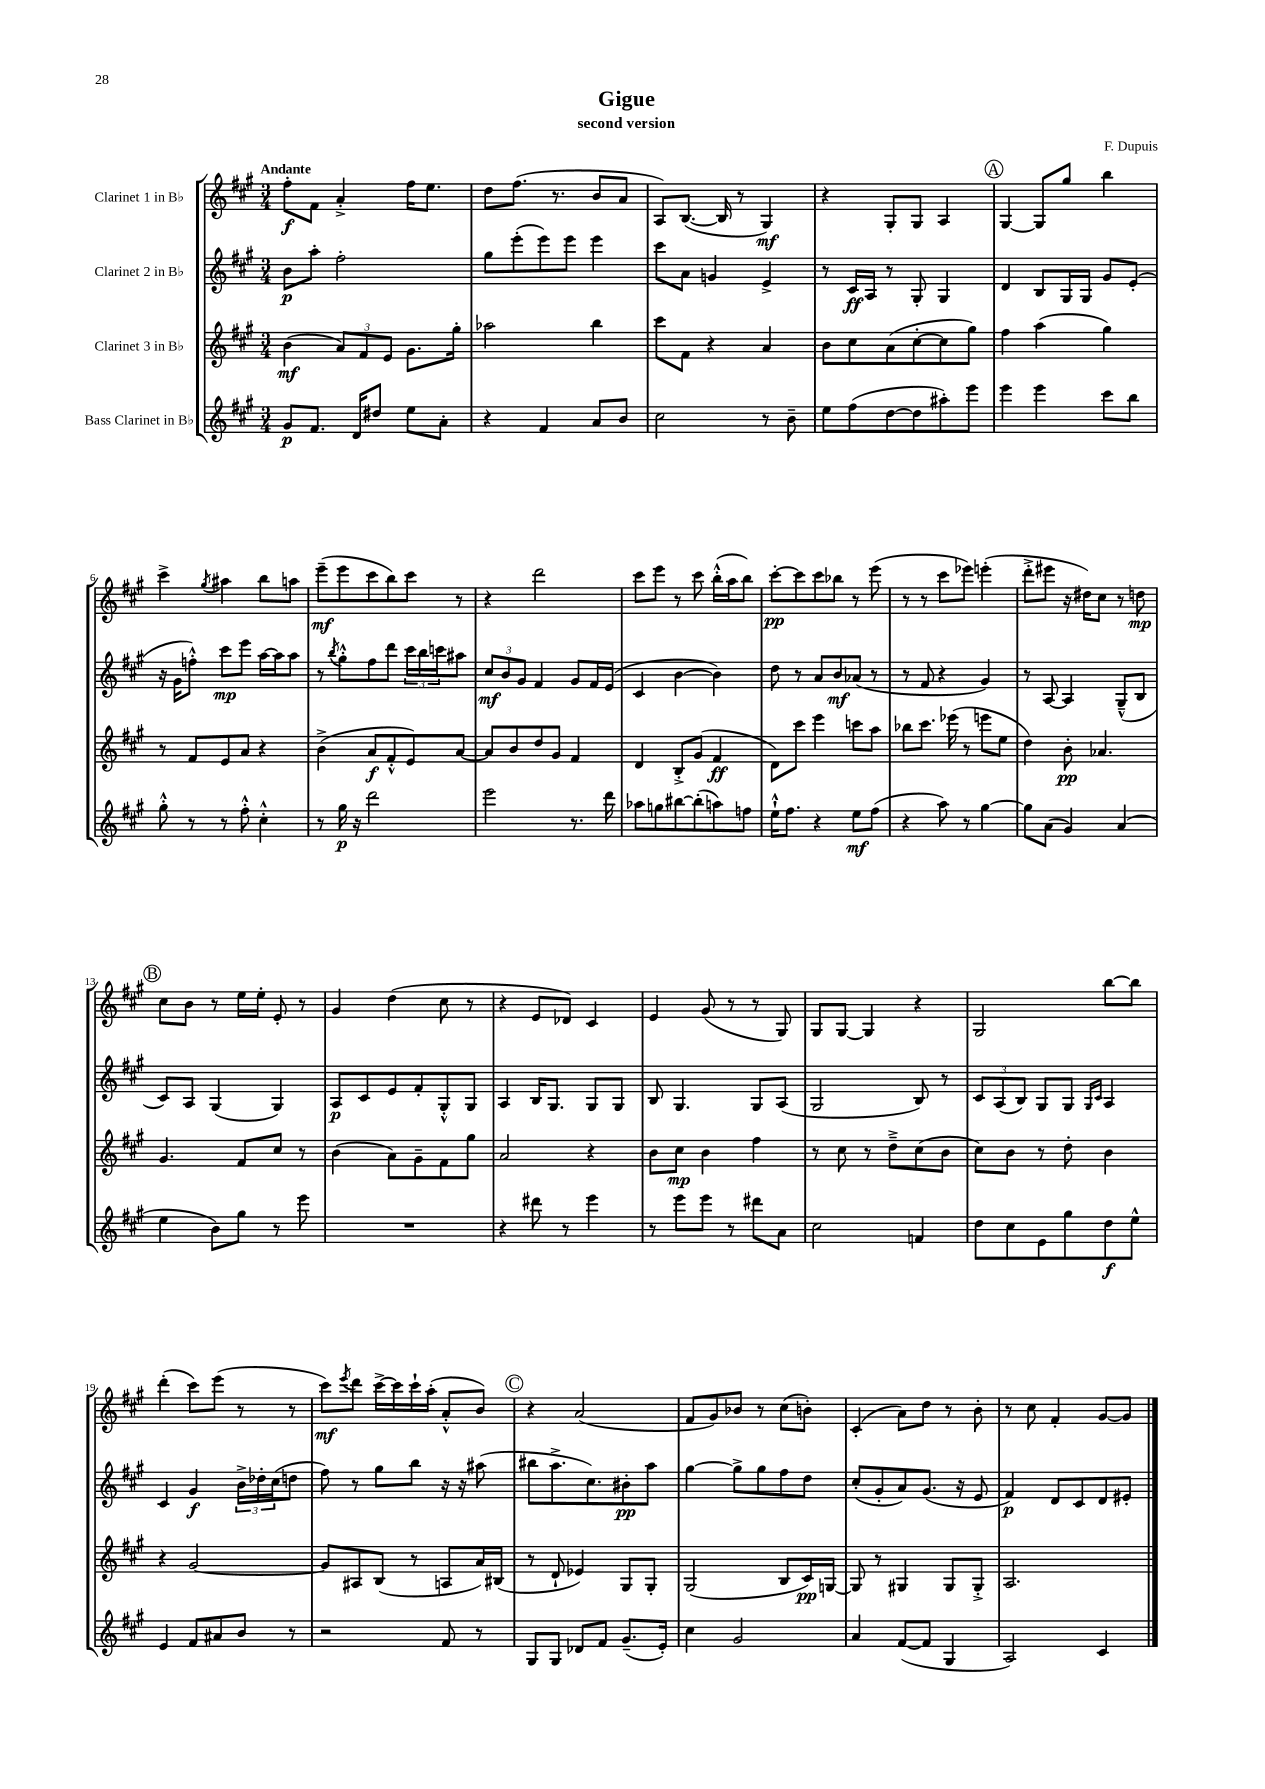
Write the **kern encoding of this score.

**kern	**kern	**kern	**kern
*staff4	*staff3	*staff2	*staff1
*clefG2	*clefG2	*clefG2	*clefG2
*k[f#c#g#]	*k[f#c#g#]	*k[f#c#g#]	*k[f#c#g#]
*M3/4	*M3/4	*M3/4	*M3/4
8g#	(4b	8b	8ff#'
8.f#	.	8aa'	8f#
.	12a)	2ff#'	4a'^
16d	.	.	.
.	12f#	.	.
8dd#	.	.	.
.	12e	.	.
8ee	8.g#	.	16ff#
.	.	.	8.ee
8a'	.	.	.
.	16gg#'	.	.
=	=	=	=
4r	2aa-	8gg#	8dd
.	.	(8eee'	(8.ff#
4f#	.	8eee)	.
.	.	.	8.r
.	.	8eee	.
8a	4bb	4eee	8b
8b	.	.	8a
=	=	=	=
2cc#	8ccc#	8ccc#	8A)
.	8f#	8a	([8.B
.	4r	4g	.
.	.	.	16B]
.	.	.	8r
8r	4a	4e^	4G#)
8b~	.	.	.
=	=	=	=
8ee	8b	8r	4r
(8ff#	8cc#	16c#	.
.	.	16A	.
[8dd	(8a	8r	8G#'
8dd]	[8cc#'	8G#'	8G#
8aa#')	8cc#]	4G#	4A
8eee	8gg#)	.	.
=	=	=	=
4eee	4ff#	4d	[4G#
4eee	(4aa	8B	8G#]
.	.	16G#	8gg#
.	.	16G#	.
8ccc#	4gg#)	8g#	4bb
8bb	.	(8e'	.
=	=	=	=
8gg#'^^	8r	16r	4ccc#^
.	.	16g#	.
8r	8f#	8ff'^^)	.
.	.	.	8qgg#
8r	8e	8ccc#	4aa#
8ff#'^^	8a	8eee	.
4cc#'^^	4r	[16aa	8bb
.	.	16aa]	.
.	.	8aa	8aa
=	=	=	=
8r	(4b^	8r	(8eee~
.	.	8qbb	.
16gg#	.	8gg#'^^	8eee
16r	.	.	.
2ddd	8a	8ff#	8ccc#
.	8f#'^^	8ddd	8bb)
.	8e)	24ccc#	8ccc#
.	.	24bb	.
.	.	24ccc	.
.	[8a	8aa#	8r
=	=	=	=
2eee	8a]	12cc#	4r
.	.	12b	.
.	8b	.	.
.	.	12g#	.
.	8dd	4f#	2ddd
.	8g#	.	.
8.r	4f#	8g#	.
.	.	16f#	.
16ddd	.	(16e	.
=	=	=	=
8aa-	4d	4c#	8ccc#
8gg	.	.	8eee
[8bb#	8B'^	[4b	8r
(8bb#']	(8g#	.	8ccc#
8aa)	4f#	4b])	(16bb'^^
.	.	.	16aa
8ff	.	.	8bb)
=	=	=	=
16ee`^^	8d)	8dd	[8ccc#'
8.ff#	.	.	.
.	8ccc#	8r	8ccc#]
4r	4eee	8a	8ccc#
.	.	8b	8bb-
8ee	8ccc	(8a-	8r
(8ff#	8aa	8r	(8eee
=	=	=	=
4r	8bb-	8r	8r
.	8.ccc#	8f#	8r
8aa)	.	4r	8ccc#
.	(16eee-	.	.
8r	8r	.	8eee-)
[4gg#	8eee	4g#)	(4eee'
.	8ee	.	.
=	=	=	=
8gg#]	4dd)	8r	8ddd'^
(8a	.	[8A	8eee#
4g#)	8b'	4A]	16r
.	.	.	16dd#)
.	4.a-	.	8cc#
(4a	.	(8G#~^^	8r
.	.	8B	8dd
=	=	=	=
4ee	4.g#	8c#)	8cc#
.	.	8A	8b
8b)	.	(4G#	8r
8gg#	8f#	.	16ee
.	.	.	16ee'
8r	8cc#	4G#)	8e'
8eee	8r	.	8r
=	=	=	=
2.r	(4b	8A	4g#
.	.	8c#	.
.	8a)	8e	(4dd
.	8g#~	8f#'	.
.	8f#	8G#'^^	8cc#
.	8gg#	8G#	8r
=	=	=	=
4r	2a	4A	4r
8ddd#	.	16B	8e
.	.	8.G#	.
8r	.	.	8d-)
4eee	4r	8G#	4c#
.	.	8G#	.
=	=	=	=
8r	8b	8B	4e
8eee	8cc#	4.G#	.
8eee	4b	.	(8g#
8r	.	.	8r
8ddd#	4ff#	8G#	8r
8a	.	(8A	8G#)
=	=	=	=
2cc#	8r	2G#	8G#
.	8cc#	.	[8G#
.	8r	.	4G#]
.	8dd~^	.	.
4f	(8cc#	8B)	4r
.	8b	8r	.
=	=	=	=
8dd	8cc#)	12c#	2G#
.	.	(12A	.
8cc#	8b	.	.
.	.	12B)	.
8e	8r	8G#	.
8gg#	8dd'	8G#	.
.	.	16qqG#	.
.	.	16qqc#	.
8dd	4b	4A	[8bb
8ee^^	.	.	8bb]
=	=	=	=
4e	4r	4c#	(4ddd'
8f#	[2g#	4g#	8ccc#)
8a#	.	.	(8eee
8b	.	24b^	8r
.	.	24dd-'	.
.	.	(24cc#	.
8r	.	8dd	8r
=	=	=	=
2r	8g#]	8ff#)	8ccc#)
.	.	.	8qeee
.	8A#	8r	8ddd
.	(8B	8gg#	[16ccc#^
.	.	.	16ccc#]
.	8r	8bb	16ccc#`
.	.	.	(16aa'
8f#	8A	16r	8a'^^
.	.	16r	.
8r	16a)	(8aa#	8b)
.	(16B#	.	.
=	=	=	=
8G#	8r	8bb#	4r
8G#	8d`	8.aa^	.
8d-	4e-)	.	(2a
.	.	8.cc#)	.
8f#	.	.	.
(8.g#~	8G#	8b#'	.
.	8G#'	8aa	.
16e')	.	.	.
=	=	=	=
4cc#	(2G#	[4gg#	8f#
.	.	.	8g#)
2g#	.	8gg#^]	8b-
.	.	8gg#	8r
.	8B	8ff#	(8cc#
.	16c#)	8dd	8b')
.	[16G	.	.
=	=	=	=
4a	8G]	(8cc#'	(4c#'
.	8r	8g#'	.
([8f#	4G#	8a)	8a)
8f#]	.	(8.g#	8dd
4G#	8G#	.	8r
.	.	16r	.
.	8G#'^	8e	8b'
=	=	=	=
2A)	2.A	4f#)	8r
.	.	.	8cc#
.	.	8d	4f#'
.	.	8c#	.
4c#	.	8d	[8g#
.	.	8e#'	8g#]
==	==	==	==
*-	*-	*-	*-
